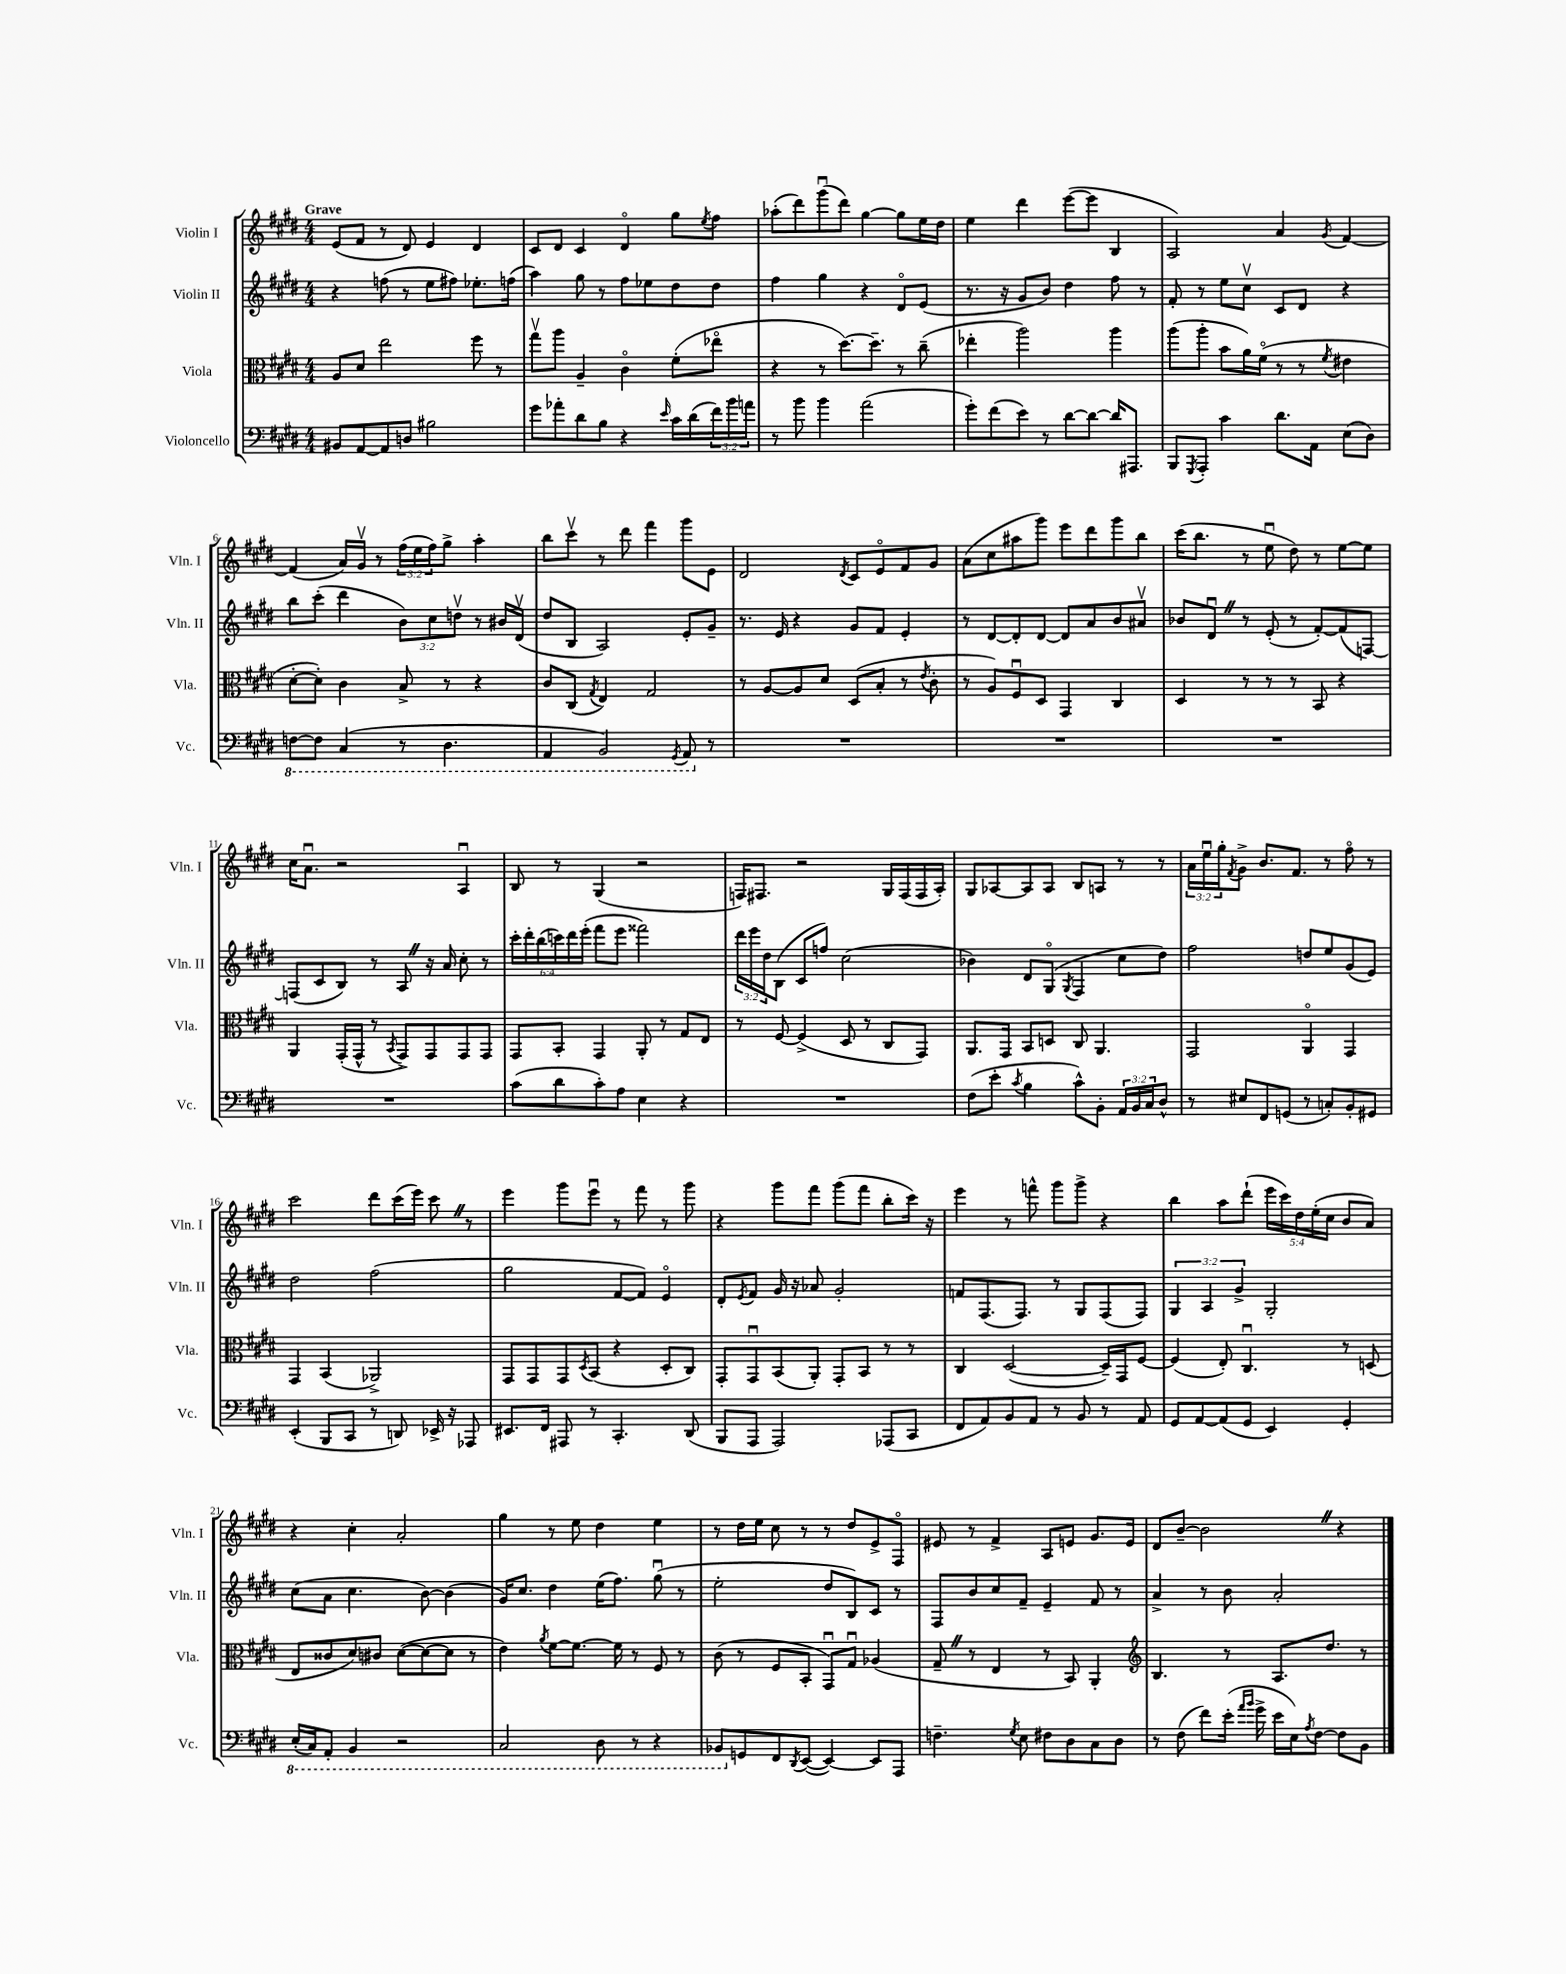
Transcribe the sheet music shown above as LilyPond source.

<<
\new StaffGroup <<
\new Staff = "s0" \with { instrumentName = "Violin I" shortInstrumentName = "Vln. I" } {
    \clef treble \key e \major \numericTimeSignature \time 4/4 \override Staff.TupletNumber.text = #tuplet-number::calc-fraction-text \tempo "Grave"
    e'8( fis'8 r8 dis'8) e'4 dis'4 |
    cis'8 dis'8 cis'4 dis'4\flageolet gis''8 \acciaccatura { e''8 } fis''8 |
    aes''8-.( dis'''8) gis'''8\downbow( dis'''8) gis''4~ gis''8 e''16 dis''16 |
    e''4 dis'''4 e'''8~( e'''8 b4 |
    a2) a'4 \acciaccatura { gis'8 } fis'4~ |
    fis'4( a'16) gis'16\upbow r8 \tuplet 3/2 { fis''16( e''16 fis''16) } gis''8-> a''4-. |
    b''8 cis'''8\upbow r8 dis'''8 fis'''4 gis'''8 e'8 |
    dis'2 \acciaccatura { dis'8 } cis'8 e'8\flageolet fis'8 gis'8 |
    a'8( cis''8 ais''8 gis'''8) e'''8 dis'''8 gis'''8 b''8 |
    cis'''16( b''8. r8 e''8\downbow dis''8) r8 e''8~ e''8 |
    cis''16 a'8.\downbow r2 a4\downbow |
    b8 r8 gis4( r2 |
    f16) fis8. r2 gis16 fis16( fis16 a16-.) |
    gis8 aes8~ aes8 aes8 b8 a8 r8 r8 |
    \tuplet 3/2 { a'16 e''16\downbow gis''16-. } \acciaccatura { fis'8 } gis'8-> b'8. fis'8. r8 fis''8\flageolet r8 |
    cis'''2 dis'''8 cis'''16( e'''16) cis'''8 \once \override BreathingSign.text = \markup { \musicglyph "scripts.caesura.straight" } \breathe r8 |
    e'''4 gis'''8 e'''8\downbow r8 fis'''8 r8 gis'''8 |
    r4 gis'''8 fis'''8 gis'''8( fis'''8 b''8-. cis'''16) r16 |
    e'''4 r8 f'''8-^ gis'''8 gis'''8-> r4 |
    b''4 a''8 dis'''8-!( \tuplet 5/4 { e'''16 cis'''16) dis''16 e''16-.( cis''16 } b'8 a'8) |
    r4 cis''4-. a'2-. |
    gis''4 r8 e''8 dis''4 e''4 |
    r8 dis''16 e''16 cis''8 r8 r8 dis''8 e'8-> fis8\flageolet |
    eis'8 r8 fis'4-> a8 e'8 gis'8. e'16 |
    dis'8 b'8~-- b'2 \once \override BreathingSign.text = \markup { \musicglyph "scripts.caesura.straight" } \breathe r4 \bar "|." |
}
\new Staff = "s1" \with { instrumentName = "Violin II" shortInstrumentName = "Vln. II" } {
    \clef treble \key e \major \numericTimeSignature \time 4/4 \override Staff.TupletNumber.text = #tuplet-number::calc-fraction-text
    r4 f''8( r8 e''8 fis''8) ees''8.-. f''16( |
    a''4) gis''8 r8 fis''8 ees''8 dis''8 dis''8 |
    fis''4 gis''4 r4 dis'8\flageolet e'8( |
    r8. r16 gis'8 b'8) dis''4 fis''8 r8 |
    fis'8-. r8 e''8 cis''8\upbow cis'8 dis'8 r4 |
    b''8 cis'''8-.( dis'''4 \tuplet 3/2 { b'8) cis''8 d''8\upbow } r8 bis'16 dis'16\upbow( |
    dis''8 b8 a2) e'8-. gis'8-- |
    r8. e'16 r4 gis'8 fis'8 e'4-. |
    r8 dis'8~ dis'8-. dis'8~ dis'8 a'8 b'8 ais'8\upbow |
    bes'8 dis'8\downbow \once \override BreathingSign.text = \markup { \musicglyph "scripts.caesura.straight" } \breathe r8 e'8-.( r8 fis'8~-.) fis'8( f8~) |
    f8( cis'8 b8) r8 a8 \once \override BreathingSign.text = \markup { \musicglyph "scripts.caesura.straight" } \breathe r16 a'16 cis''8-. r8 |
    \tuplet 6/4 { cis'''16-. dis'''16-. b''16( c'''16) dis'''16 e'''16-.( } fis'''8 e'''8 fisis'''2) |
    \tuplet 3/2 { dis'''16 e'''16 dis''16 } b8( cis'8 f''8) cis''2( |
    bes'4) dis'8 gis8\flageolet( \acciaccatura { gis8 } fis4 cis''8 dis''8) |
    fis''2 d''8 e''8 gis'8( e'8) |
    dis''2 fis''2( |
    gis''2 fis'8~ fis'8) e'4\flageolet |
    dis'8-. \acciaccatura { e'8 } fis'8 gis'16 r16 aes'8 gis'2-. |
    f'8 fis8.( fis8.) r8 gis8 fis8( fis8) |
    \tuplet 3/2 { gis4 a4 gis'4-> } gis2-. |
    cis''8( a'8 cis''4. b'8~) b'4( |
    gis'16) cis''8. dis''4 e''16( fis''8.) gis''8\downbow( r8 |
    e''2-. dis''8 b8) cis'8 r8 |
    fis8 b'8 cis''8 fis'8-- e'4-- fis'8 r8 |
    a'4-> r8 b'8 a'2-. \bar "|." |
}
\new Staff = "s2" \with { instrumentName = "Viola" shortInstrumentName = "Vla." } {
    \clef alto \key e \major \numericTimeSignature \time 4/4
    a8 dis'8 e''2 fis''8 r8 |
    gis''8\upbow a''8 a4-- cis'4\flageolet fis'8-.( ees''8\flageolet |
    r4 r8 dis''8.~) dis''8.-- r8 cis''8--( |
    ees''4-. a''2) a''4 |
    a''8( a''8-. b'8 a'16) fis'16\flageolet( r8 r8 \acciaccatura { fis'8 } eis'4 |
    dis'8~-. dis'8-.) cis'4 b8-> r8 r4 |
    cis'8 cis8( \acciaccatura { gis8 } e4) gis2 |
    r8 a8~ a8 dis'8 dis8( b8-. r8 \acciaccatura { e'8 } cis'8-. |
    r8 a8) fis8\downbow dis8 gis,4 cis4 |
    dis4 r8 r8 r8 b,8 r4 |
    a,4 gis,16-.( gis,16-^ r8 \acciaccatura { b,8 } gis,8->) gis,8 gis,8 gis,8 |
    gis,8 b,8-. gis,4 a,8-. r8 gis8 e8 |
    r8 fis8~ fis4->( dis8 r8 cis8 gis,8) |
    a,8. gis,16 b,8 d8 cis8 a,4. |
    gis,2 a,4\flageolet gis,4 |
    gis,4 b,4( aes,2->) |
    gis,8 gis,8 gis,8 \acciaccatura { dis8 } b,8( r4 dis8-. cis8) |
    gis,8-. gis,8\downbow b,8( a,8-.) gis,8-. b,8 r8 r8 |
    cis4 dis2~( dis16--) gis,16 fis8~ |
    fis4( e8-.) cis4.\downbow r8 d8( |
    e8 cisis'8 dis'8) cis'8 dis'8~( dis'8~ dis'8 r8 |
    e'4) \acciaccatura { a'8 } fis'8~ fis'8.~ fis'16 r8 fis8 r8 |
    cis'8( r8 fis8 b,8-. gis,8\downbow) gis8\downbow aes4( |
    gis8-- \once \override BreathingSign.text = \markup { \musicglyph "scripts.caesura.straight" } \breathe r8 e4 r8 b,8) a,4-. |
    \clef treble b4. r8 a8. dis''8. r8 \bar "|." |
}
\new Staff = "s3" \with { instrumentName = "Violoncello" shortInstrumentName = "Vc." } {
    \clef bass \key e \major \numericTimeSignature \time 4/4 \override Staff.TupletNumber.text = #tuplet-number::calc-fraction-text
    bis,8 a,8~ a,8 d8 bis2 |
    gis'8 aes'8-. dis'8 b8 r4 \grace { e'16 } cis'16 dis'16( \tuplet 3/2 { fis'16) b'16 a'16 } |
    r8 b'8 b'4 a'2( |
    gis'8-.) fis'8( e'8) r8 dis'8~ dis'8~ dis'16 ais,,8. |
    b,,8 \acciaccatura { gis,,8 } a,,8-. cis'4 dis'8. a,16 e8( dis8) |
    \ottava #-1 f,8~ f,8 cis,4( r8 dis,4. |
    a,,4 b,,2) \acciaccatura { gis,,8 } a,,8 \ottava #0 r8 |
    R1 |
    R1 |
    R1 |
    R1 |
    cis'8( dis'8 cis'8-.) a8 e4 r4 |
    R1 |
    fis8( e'8-. \acciaccatura { cis'8 } b4 cis'8-^) b,8-. \tuplet 3/2 { a,16 b,16 cis16 } dis8-^ |
    r8 eis8 fis,8 g,8( r8 c8-.) b,8-. gis,8 |
    e,4-.( b,,8 cis,8 r8 d,8) ees,16-> r16 aes,,8 |
    eis,8. fis,16 ais,,8 r8 cis,4.-. dis,8( |
    b,,8 a,,8 a,,2) aes,,8( cis,8 |
    fis,8 a,8) b,8 a,8 r8 b,8 r8 a,8 |
    gis,8 a,8~ a,8( gis,8 e,4) gis,4-. |
    \ottava #-1 e,16-.( cis,16) a,,8-. b,,4 r2 |
    cis,2 dis,8 r8 r4 |
    bes,,8 \ottava #0 g,8 fis,8 \acciaccatura { dis,8 } e,8~( e,4~) e,8 a,,8 |
    f4.-- \acciaccatura { gis8 } e8 fis8 dis8 cis8 dis8 |
    r8 fis8( fis'8) e'16-.( \grace { a'16 b'16 } gis'16-> e'16 e16) \acciaccatura { a8 } fis8~ fis8 b,8 \bar "|." |
}
>>
>>
